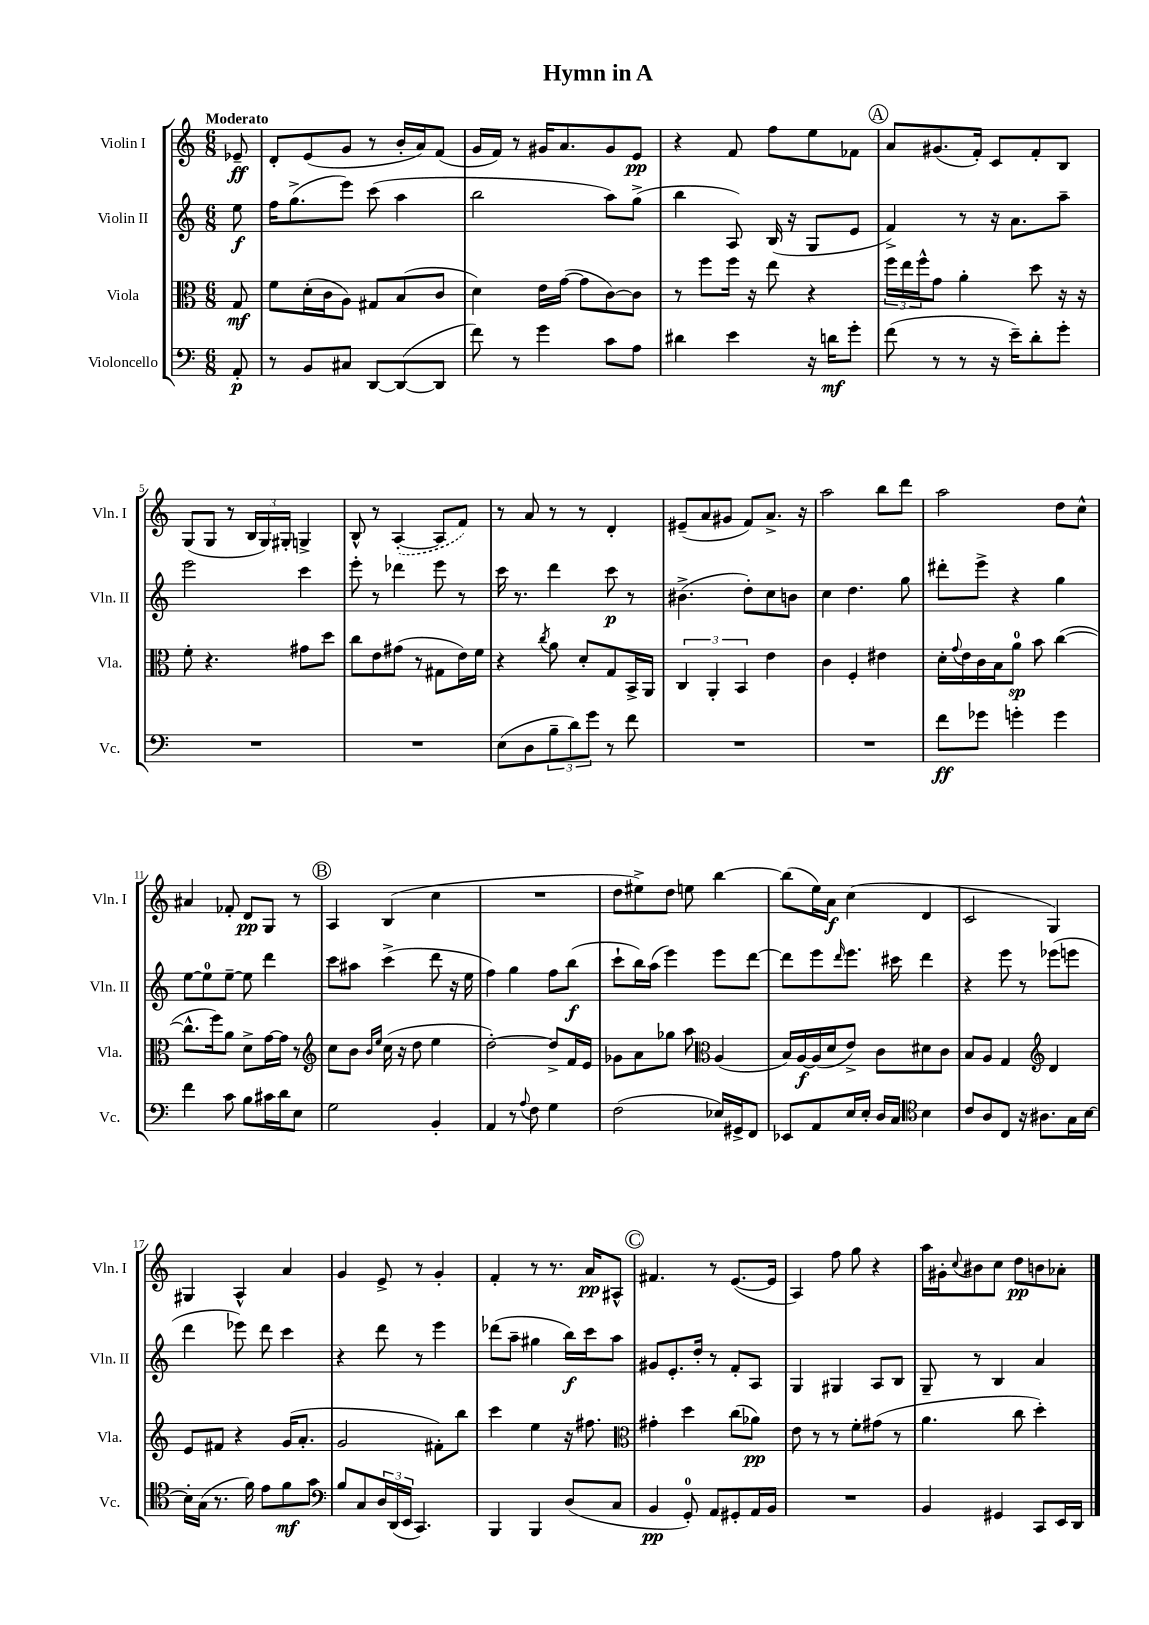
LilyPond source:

\header { title = "Hymn in A" }
<<
\new StaffGroup <<
\new Staff = "s0" \with { instrumentName = "Violin I" shortInstrumentName = "Vln. I" } {
    \clef treble \key c \major \numericTimeSignature \time 6/8 \partial 8 \tempo "Moderato"
    ees'8--\ff |
    d'8-. e'8( g'8 r8 b'16-. a'16) f'8( |
    g'16 f'16) r8 gis'16 a'8. gis'8 e'8\pp |
    r4 f'8 f''8 e''8 fes'8 |
    \mark \markup { \circle "A" } a'8 gis'8.( f'16-.) c'8 f'8-. b8 |
    g8( g8 r8 \tuplet 3/2 { b16 g16) gis16-. } g4-> |
    b8-^ r8 \once \slurDashed a4~-.( a8 f'8) |
    r8 a'8 r8 r8 d'4-. |
    eis'8--( a'8 gis'8 f'8) a'8.-> r16 |
    a''2 b''8 d'''8 |
    a''2 d''8 c''8-^ |
    ais'4 fes'8-. d'8\pp g8 r8 |
    \mark \markup { \circle "B" } a4 b4( c''4 |
    R2. |
    d''8 eis''8->) d''8 e''8 b''4~ |
    b''8( e''16) a'16\f c''4( d'4 |
    c'2 g4) |
    gis4 a4-^ a'4 |
    g'4 e'8-> r8 g'4-. |
    f'4-. r8 r8. a'16\pp ais8-^ |
    \mark \markup { \circle "C" } fis'4. r8 e'8.~( e'16 |
    a4) f''8 g''8 r4 |
    a''16 gis'16-. \appoggiatura { c''8 } bis'8 c''8 d''8\pp b'8 aes'8-. \bar "|." |
}
\new Staff = "s1" \with { instrumentName = "Violin II" shortInstrumentName = "Vln. II" } {
    \clef treble \key c \major \numericTimeSignature \time 6/8 \partial 8
    e''8\f |
    f''16 g''8.->( e'''8) c'''8( a''4 |
    b''2 a''8) g''8->( |
    b''4 a8) b16( r16 g8 e'8 |
    \mark \markup { \circle "A" } f'4->) r8 r16 a'8. a''8-- |
    e'''2 c'''4 |
    e'''8-. r8 des'''4 e'''8 r8 |
    c'''16 r8. d'''4 c'''8\p r8 |
    bis'4.->( d''8-.) c''8 b'8 |
    c''4 d''4. g''8 |
    dis'''8-. e'''8-> r4 g''4 |
    e''8~ e''8-0 e''8~-- e''8 d'''4 |
    \mark \markup { \circle "B" } c'''8 ais''8 c'''4->( d'''8 r16 e''16 |
    f''4) g''4 f''8 b''8\f( |
    c'''8-! b''16) a''16( e'''4) e'''8 d'''8~ |
    d'''8 e'''8 \grace { d'''16 } e'''8. cis'''16 d'''4 |
    r4 e'''8 r8 ees'''8( e'''8 |
    d'''4 ees'''8) d'''8 c'''4 |
    r4 d'''8 r8 e'''4 |
    des'''8( a''8-- gis''4 b''16\f) c'''16 a''8 |
    \mark \markup { \circle "C" } gis'8 e'8.-. d''16-. r8 f'8-. a8 |
    g4 gis4 a8 b8 |
    g8-- r8 b4 a'4 \bar "|." |
}
\new Staff = "s2" \with { instrumentName = "Viola" shortInstrumentName = "Vla." } {
    \clef alto \key c \major \numericTimeSignature \time 6/8 \partial 8
    g8\mf |
    f'8 d'16-.( c'16 a8) gis8 b8( c'8 |
    d'4) e'16 g'16~( g'8 c'8~) c'8 |
    r8 f''8 f''16 r16 e''8 r4 |
    \mark \markup { \circle "A" } \tuplet 3/2 { f''16 e''16 f''16-^ } g'8 a'4-. d''8 r16 r16 |
    f'8-. r4. gis'8 d''8 |
    c''8 e'8 gis'8( r8 gis8 e'16) f'16 |
    r4 \acciaccatura { c''8 } a'8 d'8-. g8 b,16-> a,16 |
    \tuplet 3/2 { c4 a,4-. b,4 } e'4 |
    c'4 f4-. eis'4 |
    d'16-. \appoggiatura { g'8 } e'16 c'16 b16 a'8-0\sp b'8 c''4~( |
    c''8.-^ f''16) a'8 d'8-> g'16~ g'16 r8 |
    \mark \markup { \circle "B" } \clef treble c''8 b'8 \grace { b'16 e''16 } c''16( r16 d''8 e''4 |
    d''2~-.) d''8-> f'16 e'16 |
    ges'8 a'8 ges''8 a''8 \clef alto a4( |
    b16) a16~\f a16( d'16 e'8->) c'8 dis'8 c'8 |
    b8 a8 g4 \clef treble d'4 |
    e'8 fis'8 r4 g'16( a'8.-. |
    g'2 fis'8-.) b''8 |
    c'''4 e''4 r16 fis''8. |
    \mark \markup { \circle "C" } \clef alto gis'4-. d''4 c''8( aes'8\pp) |
    e'8 r8 r8 f'8-. gis'8( r8 |
    a'4. c''8 d''4-.) \bar "|." |
}
\new Staff = "s3" \with { instrumentName = "Violoncello" shortInstrumentName = "Vc." } {
    \clef bass \key c \major \numericTimeSignature \time 6/8 \partial 8
    a,8-.\p |
    r8 b,8 cis8 d,8~ d,8~( d,8 |
    f'8) r8 g'4 c'8 a8 |
    dis'4 e'4 r16 d'16\mf g'8-. |
    \mark \markup { \circle "A" } f'8( r8 r8 r16 e'16--) d'8-. g'8-. |
    R2. |
    R2. |
    e8( d8 \tuplet 3/2 { b8-- d'8) g'8 } r8 f'8 |
    R2. |
    R2. |
    f'8\ff ges'8 g'4-. g'4 |
    f'4 c'8 b8 cis'16 d'16 e8 |
    \mark \markup { \circle "B" } g2 b,4-. |
    a,4 r8 \appoggiatura { a8 } f8 g4 |
    f2( ees16) gis,16-> f,8 |
    ees,8 a,8 e16 e16-. d16 c16 \clef tenor b4 |
    c'8 a8 c8 r16 ais8. g16 b16~ |
    b16-. g16( r8. f'16) e'8 f'8\mf g'8 |
    \clef bass b8 c8 \tuplet 3/2 { d16 d,16( e,16 } c,4.) |
    b,,4 b,,4 d8( c8 |
    \mark \markup { \circle "C" } b,4\pp g,8-0-.) a,8 gis,8-. a,16 b,16 |
    R2. |
    b,4 gis,4 c,8 e,16 d,16 \bar "|." |
}
>>
>>
